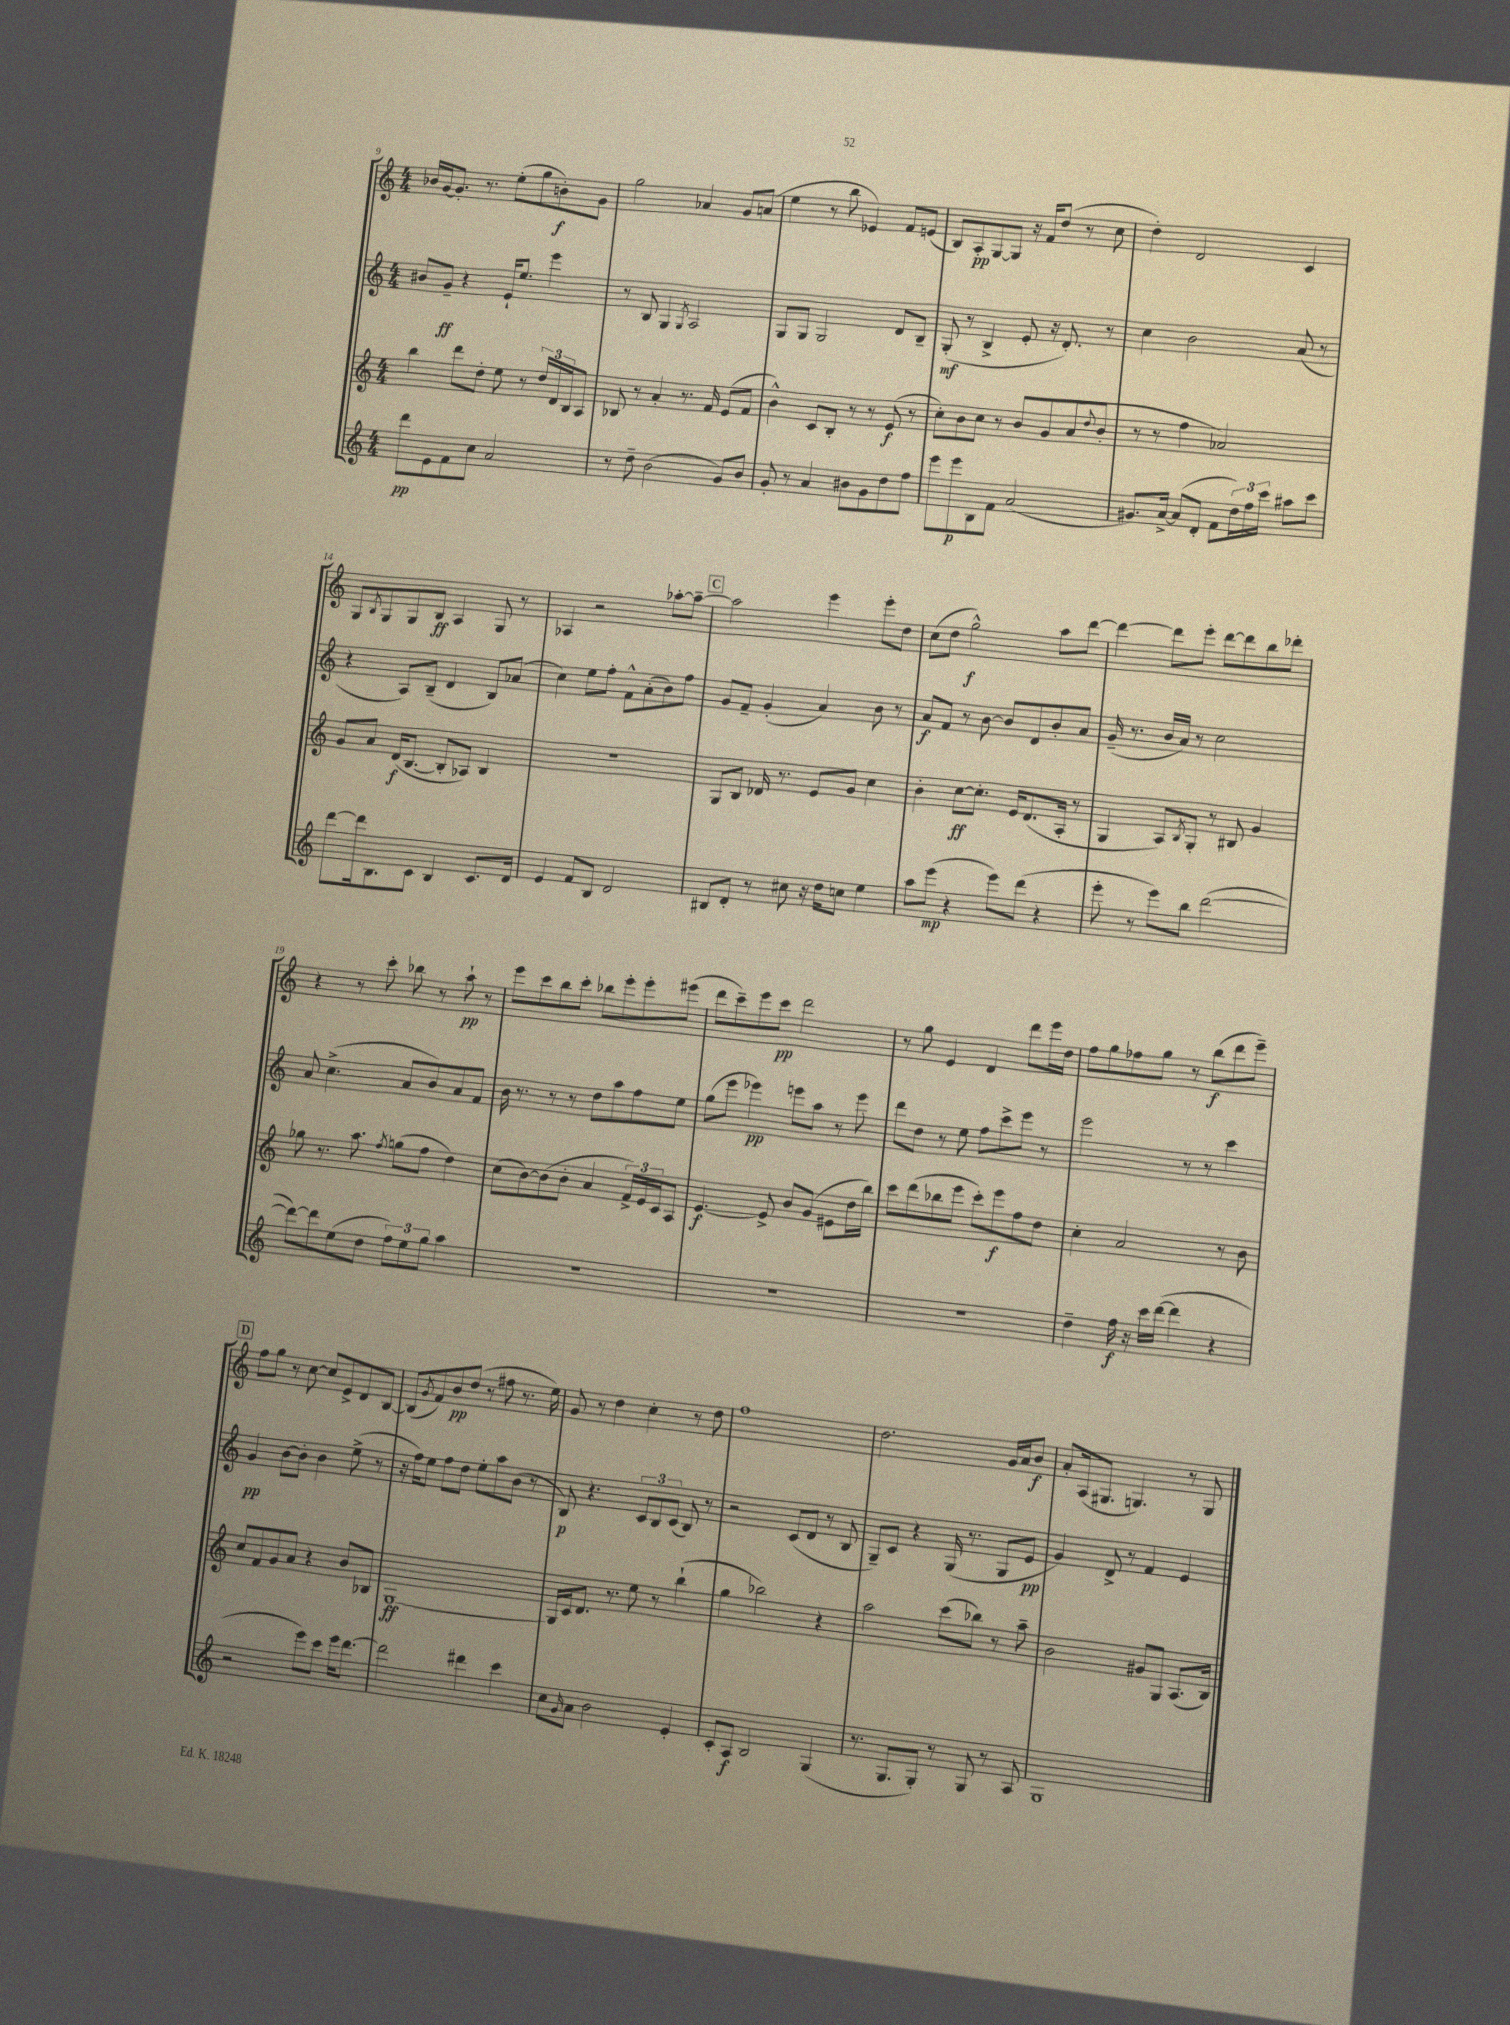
<<
\new StaffGroup <<
\new Staff = "s0" {
    \clef treble \key c \major \numericTimeSignature \time 4/4
    bes'16 g'16~ g'8.-. r8. e''8-.( g''8 b'8-.\f) g'8 |
    g''2 aes'4 g'8 a'8( |
    e''4 r8 b''8 ees'4) f'8 e'8( |
    b8) a8-.\pp g8~ g8 r16 f'16 d''8( r8 c''8 |
    d''4-.) d'2 c'4 |
    g8 \acciaccatura { b8 } g8 g8 b8\ff a4 g8 r8 |
    aes4 r2 aes''8~-. aes''8~-- |
    \mark \markup { \box "C" } aes''2 e'''4 e'''8-. d''8 |
    c''8( d''8 g''2-^\f) a''8 d'''8~ |
    d'''4~ d'''8 e'''8-. d'''8~ d'''8 b''8 des'''8-. |
    r4 r8 c'''8-. bes''8 r8 a''8-!\pp r8 |
    e'''8 c'''8 b''8 c'''8-. bes''8 e'''8-. e'''8-. eis'''8( |
    d'''8 c'''8--) e'''8 c'''8\pp d'''2 |
    r8 g''8 e'4 d'4 d'''8 e'''16 d''16 |
    f''8 g''8 fes''8 g''8 r8 b''8\f( d'''8 e'''8--) |
    \mark \markup { \box "D" } f''8 g''8 r8 c''8~ c''8 e'8-> d'8 b8~ |
    b8( \acciaccatura { g'8 } f'8) b'8\pp d''8( r8 fis''8 r8. e''16) |
    g'8 r8 d''4 c''4-. r8 d''8 |
    f''1 |
    d''2. g'16 a'16 b'8\f |
    a'8-. a16( gis8. g4.) r8 g8 \bar "|." |
}
\new Staff = "s1" {
    \clef treble \key c \major \numericTimeSignature \time 4/4
    bis'8 g'8--\ff r4 e'16-! e''8. e'''4 |
    r8 b8 g4 \acciaccatura { g8 } a2 |
    g8 g8 g2 d'8 b8-- |
    g8-.\mf( r8 b4-> e'8-. r16 d'8.-.) r8 |
    c''4 b'2 a'8( r8 |
    r4 a8) b8--( d'4 b8) aes'8( |
    c''4) e''8 f''8-. f'8-^ a'8-.( b'8) f''8 |
    \mark \markup { \box "C" } g'8 f'8-- g'4-.( a'4) b'8 r8 |
    a'8\f f'8 r8 b'8~ b'8 d'8 b'8-. a'8 |
    g'16--( r8. b'16 a'16) r8 c''2 |
    a'8 c''4.->( a'8 b'8) a'8 f'8 |
    b'16 r8. r8 r8 d''8 a''8 f''8 e''8 |
    g''8( e'''8 ees'''4\pp) e'''8 a''8 r8 e'''8 |
    d'''8 d''8 r8 e''8 f''8 c'''8-> e'''8 r8 |
    e'''2 r8 r8 c'''4 |
    \mark \markup { \box "D" } g'4\pp b'8~ b'8-. b'4 e''8->( r8 |
    r16 f''16) e''8 f''8 d''8 e''8-. a''8 b'8( r8 |
    b8\p) r4. \tuplet 3/2 { c'8 b8 c'8( } b8) r8 |
    r2 c'8( d'8 r8 b8 |
    g8--) c'8 r4 g16( r8. g8 e'8\pp |
    g'4) d'8-> r8 f'4 e'4 \bar "|." |
}
\new Staff = "s2" {
    \clef treble \key c \major \numericTimeSignature \time 4/4
    b''4 d'''8 d''8-. e''8 r8 \tuplet 3/2 { d''16 d'16 b16 } a8 |
    bes8 r8 a'4-. r8. f'16 e'8( f'8 |
    b'4-^) c'8 b8-. r8 r8 e'8\f( r8 |
    c''8-.) b'8 c''8 r8 b'8 g'8 a'8( \appoggiatura { d''8 } b'8-. |
    r8 r8 f''4 aes'2) |
    g'8 a'8 d'16\f( b8.~ b8-. aes8) b4 |
    R1 |
    \mark \markup { \box "C" } g8 b8 des'16 r8. e'8 g'8 c''4 |
    b'4-. c''8~\ff c''8.-. e'16 d'8.( a16-. r8 |
    g4 a8) \acciaccatura { b8 } g8-. r8 bis8 g'4 |
    ges''8 r8. a''8. \acciaccatura { f''8 } g''8( f''8 d''4) |
    c''8( b'8~) b'8( b'8-. a'4 \tuplet 3/2 { f'16->) e'16 c'16 } a8 |
    e'4.~\f e'8-> b'8 g'8( eis'8 d''16 b''16) |
    c'''8 d'''8( bes''8 e'''8 c'''8-.) e'''8\f f''8 d''8 |
    c''4-. a'2 r8 b'8 |
    \mark \markup { \box "D" } c''8 f'8 g'8 a'8 r4 b'8 bes8 |
    g1~\ff |
    g16 c'16 d'8. r8. e''8 r8 b''4-!( |
    g''4 bes''2) r4 |
    a''2 c'''8( bes''8) r8 a''8-- |
    b'2 gis'8 g8 a8.( b16) \bar "|." |
}
\new Staff = "s3" {
    \clef treble \key c \major \numericTimeSignature \time 4/4
    d'''8\pp e'8 f'8 c''8 a'2 |
    r8 d''8-- b'2( g'8) b'8 |
    g'8-. r8 a'4 bis'8 g'8 d''8 f''8 |
    e'''8 e'''8\p b8 f'8 a'2( |
    gis'8.) a'16~-> a'8( d'8-. f'8 \tuplet 3/2 { d''16) f''16 c'''16 } ais''8 c'''8 |
    d'''8~ d'''16 b8. c'8 b4 c'8. d'16 |
    e'4 f'8 b8 d'2 |
    \mark \markup { \box "C" } bis8 d'8-. r8 cis''8 r16 d''16 c''8 e''4 |
    a''8 e'''8\mp( r4 e'''8) d'''8( r4 |
    e'''8-. r8 e'''8) b''8 d'''2~( |
    d'''8~) d'''8 e''8( d''8 \tuplet 3/2 { f''8) e''8 g''8 } a''4 |
    R1 |
    R1 |
    R1 |
    d''4-- f''16\f r16 c'''16 d'''16~( d'''4 r4 |
    \mark \markup { \box "D" } r2 e'''8) c'''8 e'''16 d'''8.~ |
    d'''2 dis'''4 c'''4 |
    c''8 \grace { g'16 } a'8 b'2 e'4-. |
    c'8-. a8\f b2 g4( |
    r8. g8. g8-.) r8 g8 r8 a8 |
    g1 \bar "|." |
}
>>
>>
\layout { \context { \Score currentBarNumber = #9 } }
